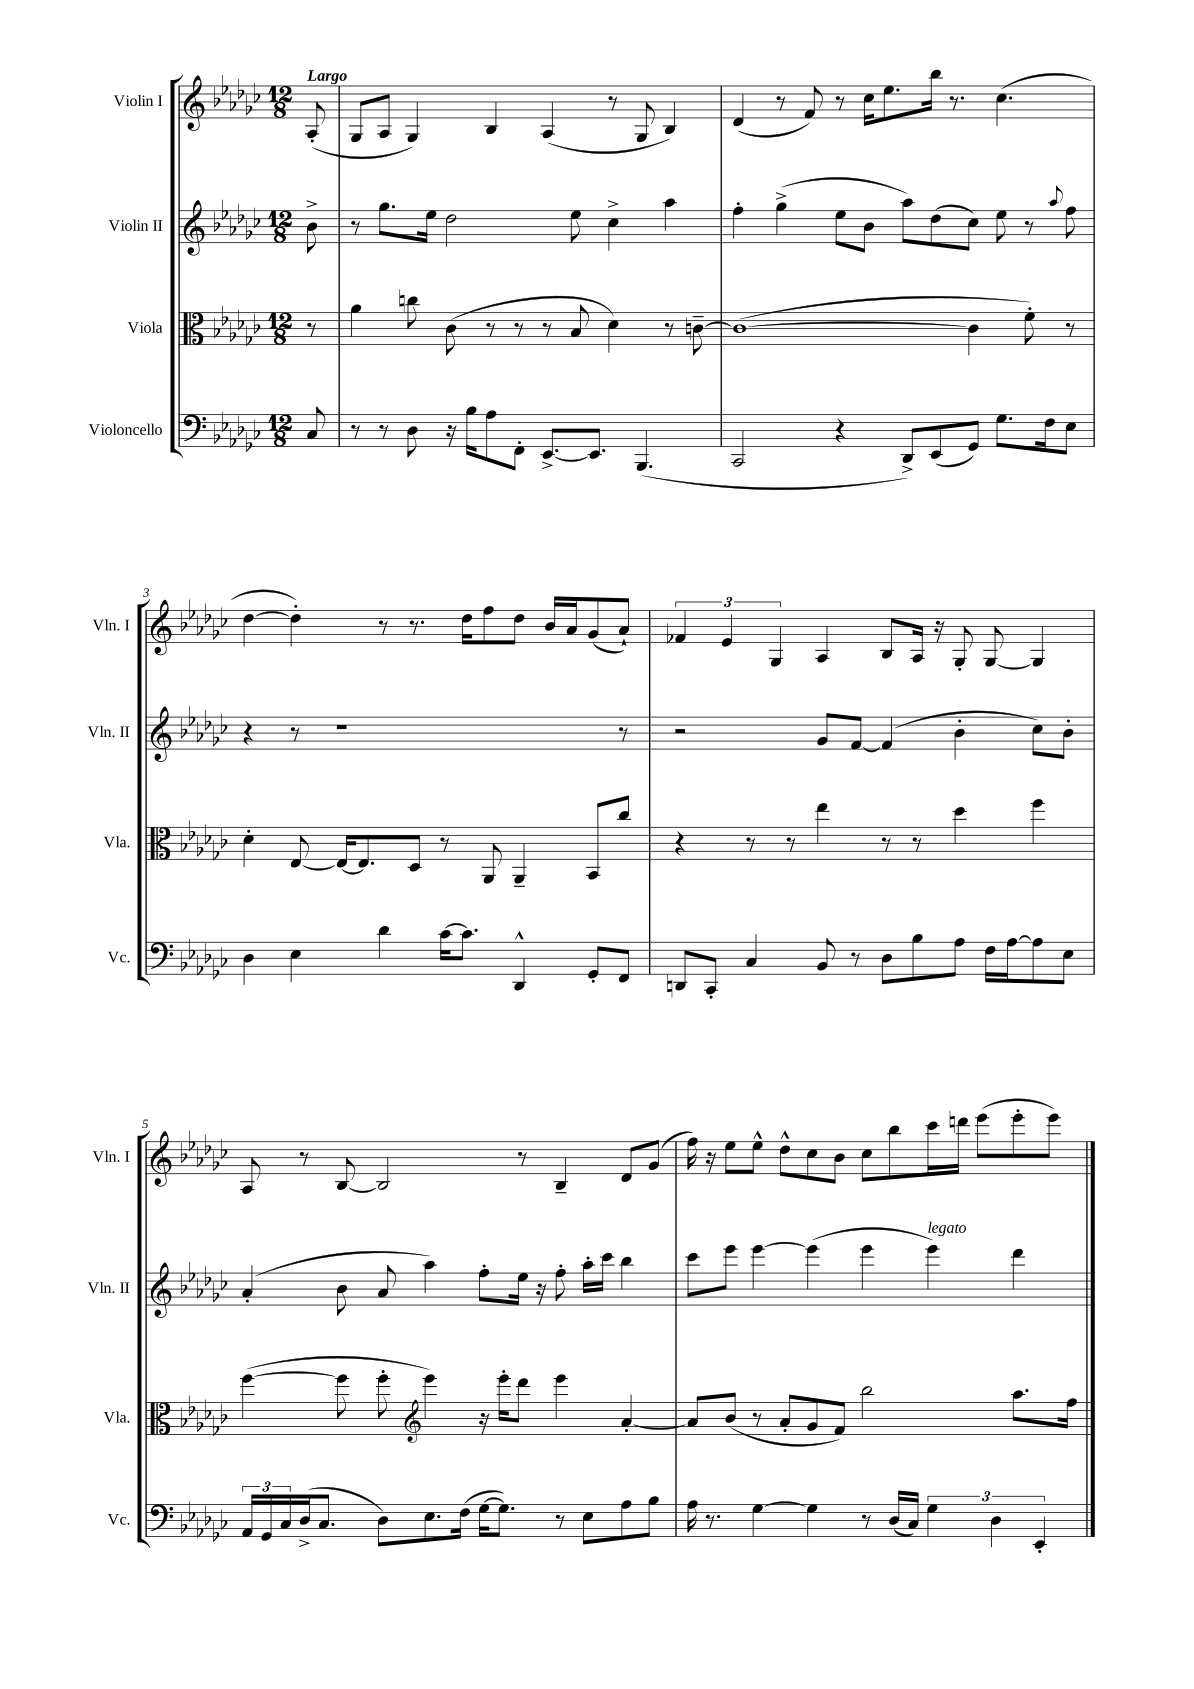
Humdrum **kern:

**kern	**kern	**kern	**kern
*part4	*part3	*part2	*part1
*staff4	*staff3	*staff2	*staff1
*I"Violoncello	*I"Viola	*I"Violin II	*I"Violin I
*I'Vc.	*I'Vla.	*I'Vln. II	*I'Vln. I
*clefF4	*clefC3	*clefG2	*clefG2
*k[b-e-a-d-g-c-]	*k[b-e-a-d-g-c-]	*k[b-e-a-d-g-c-]	*k[b-e-a-d-g-c-]
*M12/8	*M12/8	*M12/8	*M12/8
=	=	=	=
!	!	!	!LO:TX:a:B:t=Largo
8C-/	8r	8b-^\	(8A-'/
=1	=1	=1	=1
8r	4a-\	8r	8G-/L
8r	.	8.gg-\L	8A-/J
8D-\	8ccn\	.	4G-/)
.	.	16ee-\Jk	.
16r	(8c-\	2dd-\	.
16B-\KL	.	.	.
8A-\	8r	.	4B-/
8FF'\J	8r	.	.
[8.EE-^/L	8r	.	(4A-/
.	8B-/	8ee-\	.
8.EE-/J]	.	.	.
.	4d-\)	4cc-^\	8r
(4.BBB-/	.	.	8G-/
.	8r	4aa-\	4B-/)
.	[8cn~\	.	.
=2	=2	=2	=2
2CC-/	(1c_	4ff'\	(4d-/
.	.	(4gg-^\	8r
.	.	.	8f/)
4r	.	8ee-\L	8r
.	.	8b-\J	16cc-\KL
.	.	.	8.ee-\
8DD-^/L)	.	8aa-\L)	.
(8EE-/	.	(8dd-\	16bb-\Jk
.	.	.	8.r
8GG-/J)	4c\]	8cc-\J)	.
8.G-\L	.	8ee-\	(4.cc-\
.	8f'\)	8r	.
16F\k	.	.	.
.	.	8qqaa-/	.
8E-\J	8r	8ff\	.
!!LO:LB:g=z
=3	=3	=3	=3
4D-\	4d-'\	4r	[4dd-\
4E-\	[8E-/	8r	4dd-'\])
.	16E-/KL_	1r	.
.	8.E-/]	.	.
4d-\	.	.	8r
.	8D-/J	.	8.r
[16c-\KL	8r	.	.
8.c-\J]	.	.	16dd-\KL
.	8AA-/	.	8ff\
4DD-^^/	4AA-~/	.	8dd-\J
.	.	.	16b-/LL
.	.	.	16a-/J
8GG-'/L	8BB-/L	.	(8g-/
8FF/J	8cc-/J	8r	8a-`/J)
=4	=4	=4	=4
8DDn/L	4r	2r	6f-X/
8CC-'/J	.	.	.
.	.	.	6e-/
4C-/	8r	.	.
.	.	.	6G-/
.	8r	.	.
8BB-/	4ee-\	8g-/L	4A-/
8r	.	[8f/J	.
8D-\L	8r	(4f/]	8B-/L
8B-\	8r	.	16A-/Jk
.	.	.	16r
8A-\J	4dd-\	4b-'\	8G-'/
16F\LL	.	.	[8G-/
[16A-\J	.	.	.
8A-\]	4ff\	8cc-\L)	4G-/]
8E-\J	.	8b-'\J	.
!!LO:LB:g=z
=5	=5	=5	=5
24AA-/LL	([4ff\	(4a-'/	8A-/
24GG-/	.	.	.
24C-/	.	.	.
(16D-^/J	.	.	8r
8.C-/J	.	.	.
.	8ff\]	8b-\	[8B-/
8D-\L)	8ff'\	8a-/	2B-/]
*	*clefG2	*	*
8.E-\	4eee-\)	4aa-\)	.
(16F\Jk	.	.	.
[16G-\KL	16r	8ff'\L	.
8.G-\J])	16eee-'\KL	.	.
.	8ddd-\J	16ee-\Jk	8r
.	.	16r	.
8r	4eee-\	8ff'\	4B-~/
8E-\L	.	16aa-'\LL	.
.	.	16ccc-\JJ	.
8A-\	[4a-'/	4bb-\	8d-/L
8B-\J	.	.	(8g-/J
=6	=6	=6	=6
16A-\	8a-/L]	8ccc-\L	16ff\)
8.r	.	.	16r
.	(8b-/J	8eee-\J	8ee-\L
[4G-\	8r	[4eee-\	8ee-^^\J
.	8a-'/L	.	8dd-^^\L
4G-\]	8g-/	(4eee-\]	8cc-\
.	8f/J)	.	8b-\J
8r	2bb-\	4eee-\	8cc-\L
(16D-/LL	.	.	8bb-\
16C-/JJ)	.	.	.
!	!	!LO:TX:a:i:t=legato	!
6G-\	.	4eee-\)	16ccc-\L
.	.	.	16dddn\JJ
.	.	.	(8eee-\L
6D-\	.	.	.
.	8.aa-\L	4ddd-\	8eee-'\
6EE-'/	.	.	.
.	.	.	8eee-\J)
.	16ff\Jk	.	.
==	==	==	==
*-	*-	*-	*-
